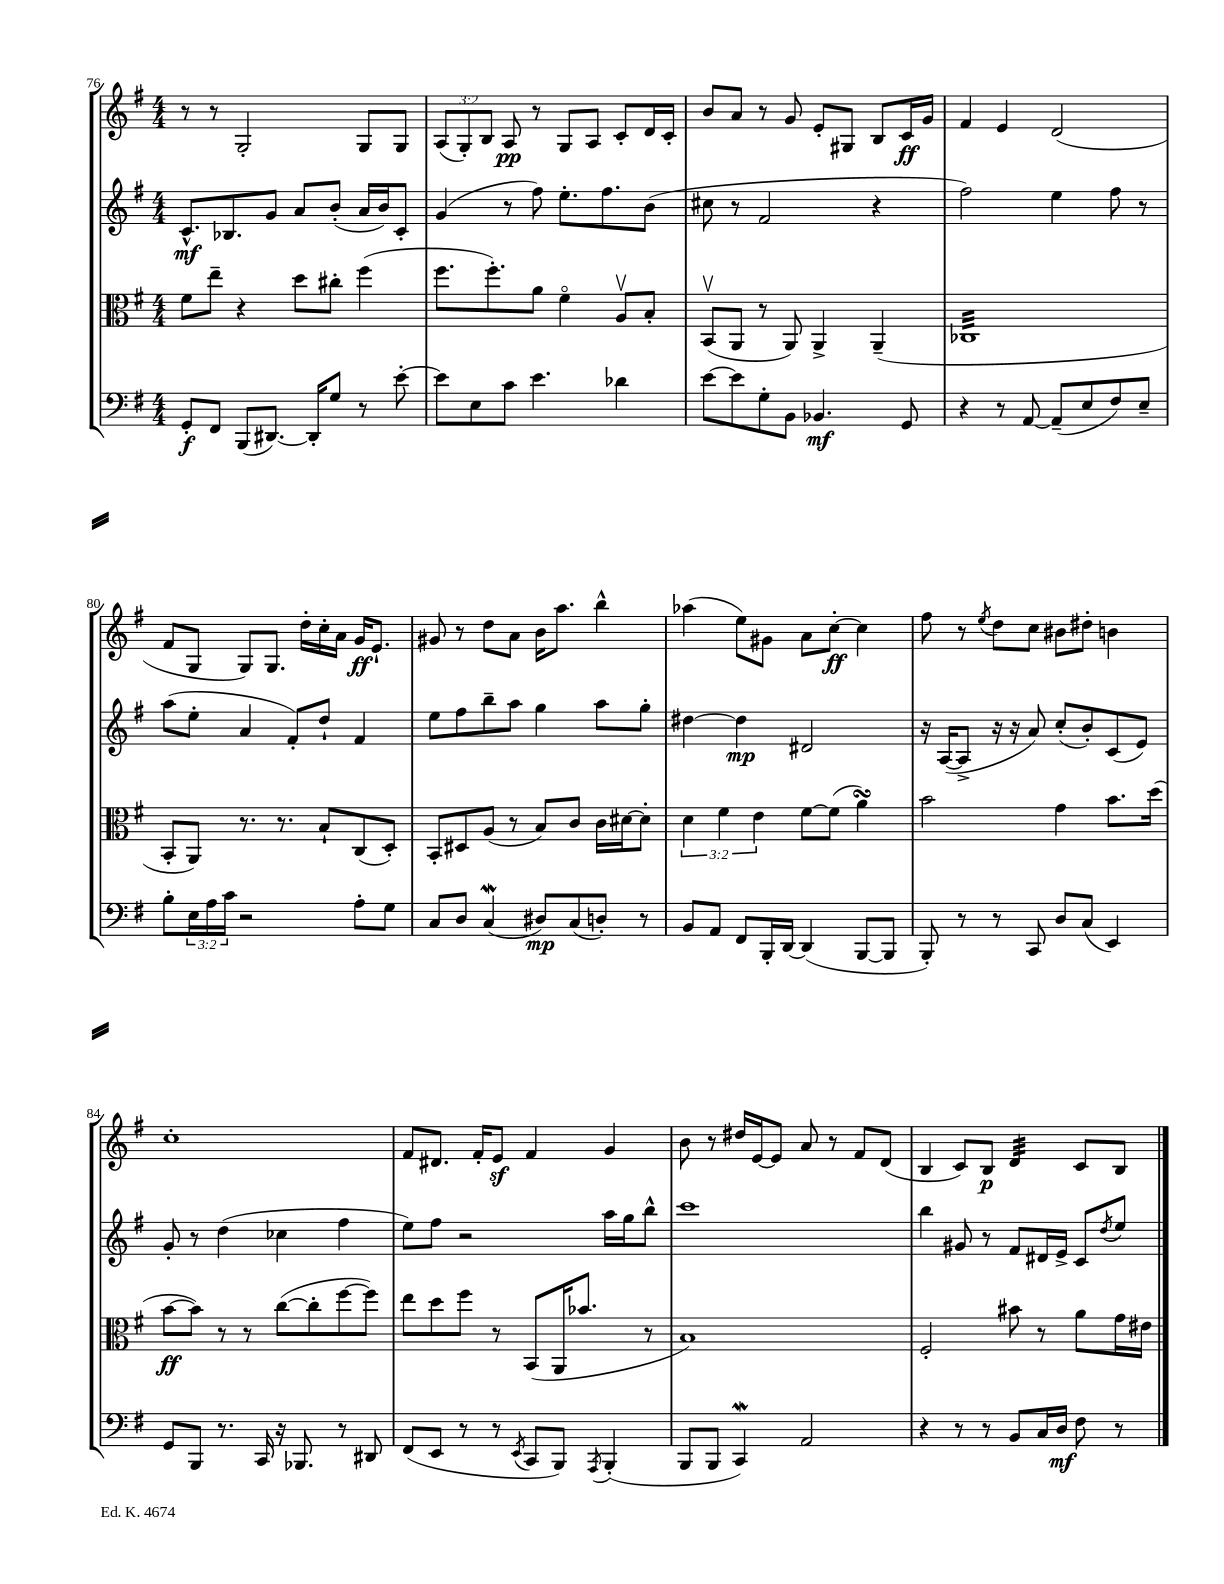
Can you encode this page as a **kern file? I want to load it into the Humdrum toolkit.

**kern	**kern	**kern	**kern
*staff4	*staff3	*staff2	*staff1
*clefF4	*clefC3	*clefG2	*clefG2
*k[f#]	*k[f#]	*k[f#]	*k[f#]
*M4/4	*M4/4	*M4/4	*M4/4
8GG'/L	8f#\L	8.c^^/L	8r
8FF#/J	8ee~\J	.	8r
.	.	8.B-/	.
(8BBB/L	4r	.	2G'/
[8.DD#/J)	.	8g/J	.
.	8dd\L	8a/L	.
16DD#'/]LK	.	.	.
8G/J	8cc#'\J	(8b'/J	.
8r	(4ff#\	16a/LL	8G/L
.	.	16b/J)	.
[8e'\	.	8c'/J	8G/J
=	=	=	=
8e\]L	8.ff#\L	(4g/	(12A/L
.	.	.	12G'/)
8E\	.	.	.
.	.	.	12B/J
.	8.ff#'\)	.	.
8c\J	.	8r	8A/
4.e\	8a\J	8ff#\)	8r
.	4f#o\	8.ee'\L	8G/L
.	.	.	8A/J
.	.	8.ff#\	.
4d-\	8Av/L	.	8c'/L
.	8B'/J	(8b\J	16d/L
.	.	.	16c'/JJ
=	=	=	=
[8e\L	(8BBv/L	8cc#\	8b/L
8e\]	8AA/J	8r	8a/J
8G'\	8r	2f#/	8r
8BB\J	8AA/)	.	8g/
4.BB-/	4AA^/	.	8e'/L
.	.	.	8G#/J
.	(4AA~/	4r	8B/L
8GG/	.	.	16c/L
.	.	.	16g/JJ
=	=	=	=
4r	1C-	2ff#\)	4f#/
8r	.	.	4e/
[8AA/	.	.	.
(8AA~/]L	.	4ee\	(2d/
8E/	.	.	.
8F#/)	.	8ff#\	.
8E~/J	.	8r	.
=	=	=	=
8B'\L	8BB'/L	(8aa\L	8f#/L
24E\L	8AA/J)	8ee'\J	8G/J
24A\	.	.	.
24c\JJ	.	.	.
2r	8.r	4a/	8G/L)
.	.	.	8.G/J
.	8.r	.	.
.	.	8f#'/L)	.
.	.	.	16dd'\LL
.	8B`/L	8dd`/J	16cc'\
.	.	.	16a\JJ
8A'\L	(8C/	4f#/	16g/LK
.	.	.	8.e`/J
8G\J	8D'/J)	.	.
=	=	=	=
8C/L	8BB'/L	8ee\L	8g#/
8D/J	8D#/	8ff#\	8r
(4C/	(8A/J	8bb~\	8dd\L
.	8r	8aa\J	8a\J
8D#/L)	8B/L)	4gg\	16b\LK
.	.	.	8.aa\J
(8C/	8c/J	.	.
8D'/J)	16c\LL	8aa\L	4bb^^\
.	[16d#\J	.	.
8r	8d#'\]J	8gg'\J	.
=	=	=	=
8BB/L	6d\	[4dd#\	(4aa-\
8AA/J	.	.	.
.	6f#\	.	.
8FF#/L	.	4dd#\]	8ee\L)
.	6e\	.	.
16BBB'/L	.	.	8g#\J
[16DD/JJ	.	.	.
(4DD/]	[8f#\L	2d#/	8a\L
.	(8f#\]J	.	[8cc'\J
[8BBB/L	4a\)	.	4cc\]
8BBB/]J	.	.	.
=	=	=	=
8BBB'/)	2b\	16r	8ff#\
.	.	([16A/LK	.
8r	.	8A^/]J	8r
.	.	.	8qee/
8r	.	16r	8dd\L
.	.	16r	.
8CC/	.	8a/)	8cc\J
8D/L	4g\	(8cc'/L	8b#\L
(8C/J	.	8b'/)	8dd#'\J
4EE/)	8.b\L	(8c/	4b\
.	.	8e/J)	.
.	(16dd\Jk	.	.
=	=	=	=
8GG/L	[8b\L	8g'/	1cc'
8BBB/J	8b\]J)	8r	.
8.r	8r	(4dd\	.
.	8r	.	.
16CC/	.	.	.
16r	([8cc\L	4cc-\	.
8.BBB-/	.	.	.
.	8cc'\]	.	.
8r	[8ff#\	4ff#\	.
8DD#/	8ff#\]J)	.	.
=	=	=	=
(8FF#/L	8ee\L	8ee\L)	8f#/L
8EE/J	8dd\	8ff#\J	8.d#/J
8r	8ff#\J	2r	.
.	.	.	16f#'/LK
8r	8r	.	8e/J
8qEE/	.	.	.
8CC/L	(8BB/L	.	4f#/
8BBB/J)	16AA/K	.	.
.	8.b-/J	.	.
8qAAA/	.	.	.
(4BBB'/	.	16aa\LL	4g/
.	.	16gg\J	.
.	8r	8bb^^\J	.
=	=	=	=
8BBB/L	1B)	1ccc	8b\
8BBB/J	.	.	8r
4CC/)	.	.	16dd#/LL
.	.	.	[16e/J
.	.	.	8e/]J
2AA/	.	.	8a/
.	.	.	8r
.	.	.	8f#/L
.	.	.	(8d/J
=	=	=	=
4r	2F#'/	4bb\	4B/
8r	.	8g#/	8c/L)
8r	.	8r	8B/J
8BB/L	8b#\	8f#/L	4d/
16C/L	8r	16d#/L	.
16D/JJ	.	16e^/JJ	.
8F#\	8a\L	8c/L	8c/L
.	.	8qdd/	.
8r	16g\L	8ee/J	8B/J
.	16e#\JJ	.	.
==	==	==	==
*-	*-	*-	*-
